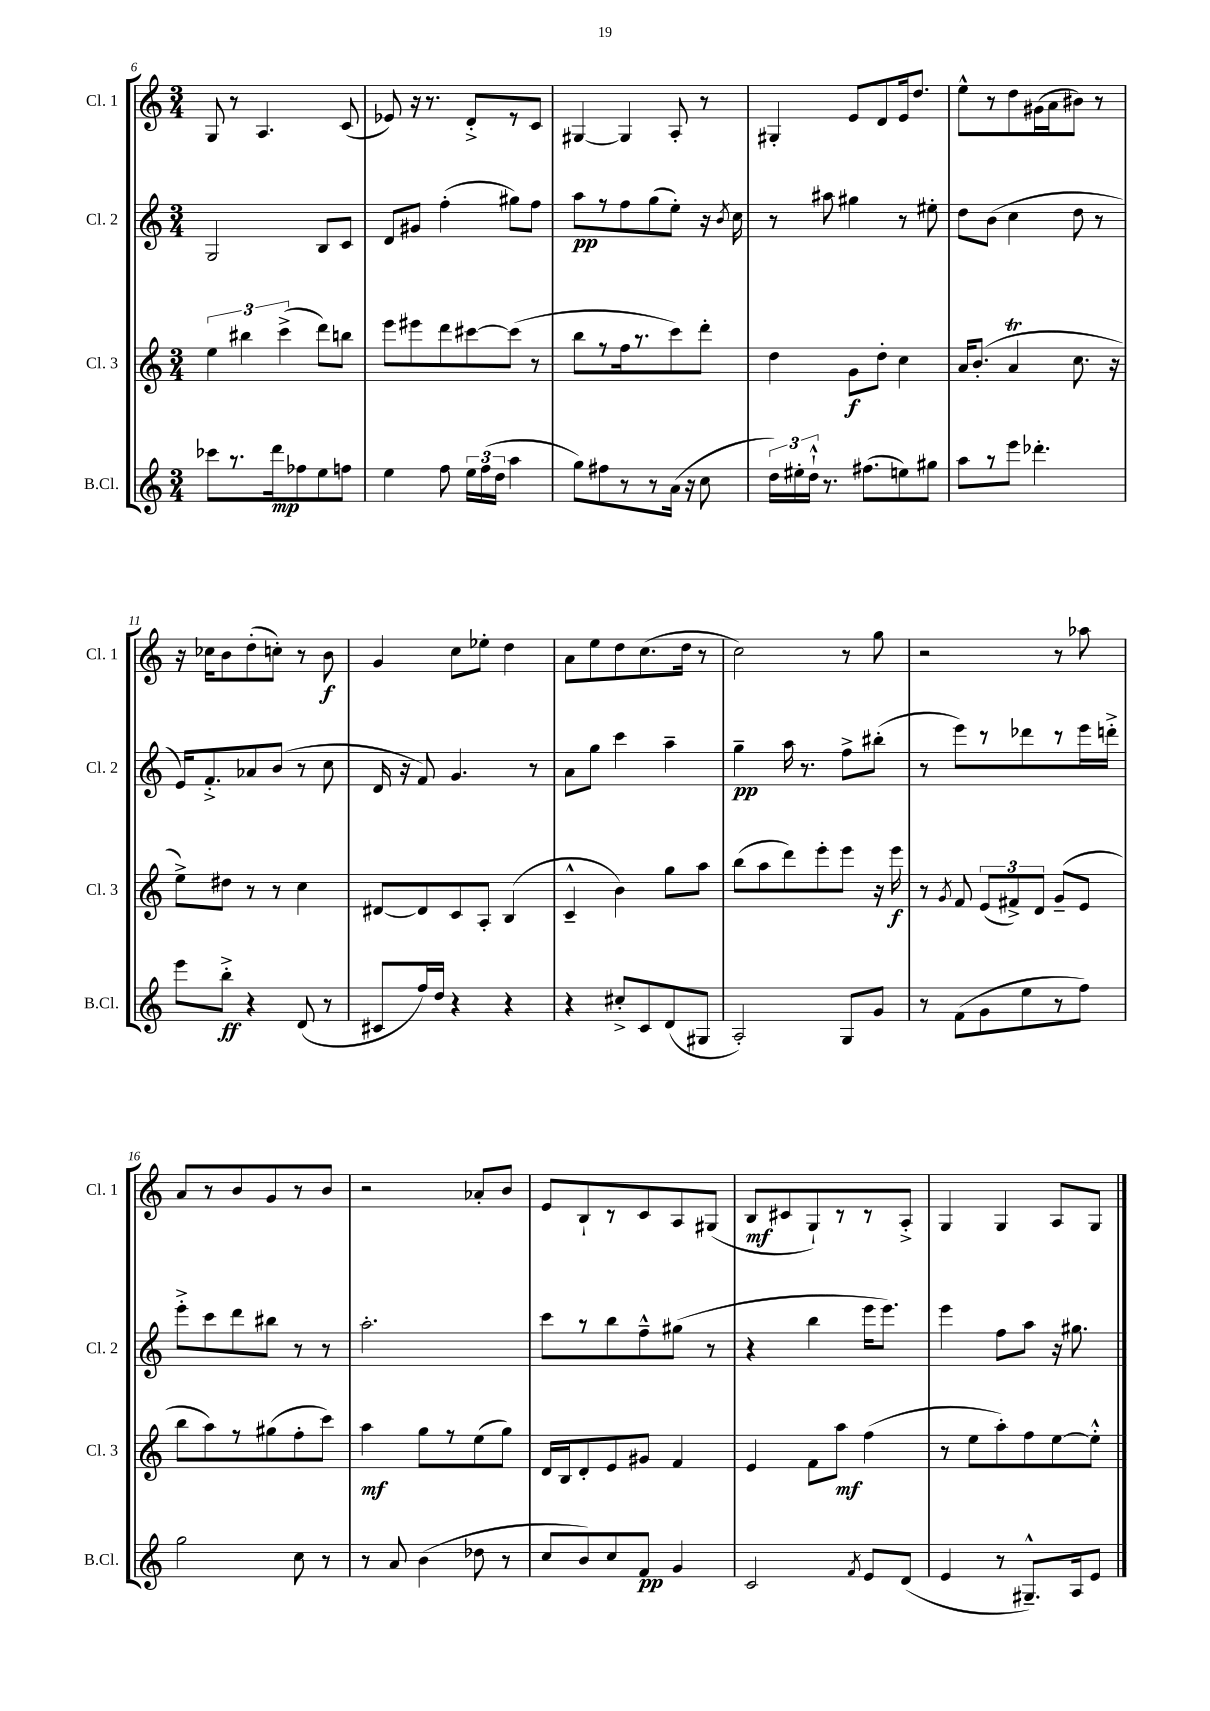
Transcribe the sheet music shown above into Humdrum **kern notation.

**kern	**kern	**kern	**kern
*staff4	*staff3	*staff2	*staff1
*clefG2	*clefG2	*clefG2	*clefG2
*k[]	*k[]	*k[]	*k[]
*M3/4	*M3/4	*M3/4	*M3/4
8ccc-	6ee	2G	8G
8.r	.	.	8r
.	6bb#	.	.
.	.	.	4.A
16ddd	.	.	.
.	(6ccc^	.	.
8ff-	.	.	.
8ee	8ddd)	8B	.
8ff	8bb	8c	(8c
=	=	=	=
4ee	8eee	8d	8e-)
.	8eee#	8g#	16r
.	.	.	8.r
8ff	8ddd	(4ff'	.
24ee	[8ccc#	.	8d'^
(24ff	.	.	.
24dd	.	.	.
4aa	(8ccc#]	8gg#)	8r
.	8r	8ff	8c
=	=	=	=
8gg)	8bb	8aa	[4G#
8ff#	8r	8r	.
8r	16ff	8ff	4G#]
.	8.r	.	.
8r	.	(8gg	.
(16a	8ccc)	8ee')	8A'
16r	.	.	.
8cc	8ddd'	16r	8r
.	.	8qb	.
.	.	16cc	.
=	=	=	=
24dd)	4dd	8r	4G#'
24ee#'	.	.	.
24dd`^^	.	.	.
8.r	.	8aa#	.
.	8g	4gg#	8e
(8.ff#	.	.	.
.	8dd'	.	8d
8ee)	4cc	8r	16e
.	.	.	8.dd
8gg#	.	8ee#'	.
=	=	=	=
8aa	16a	8dd	8ee^^
.	(8.b'	.	.
8r	.	(8b	8r
8eee	4a	4cc	8dd
4.ddd-'	.	.	(16g#
.	.	.	16a
.	8.cc	8dd	8b#)
.	.	8r	8r
.	16r	.	.
=	=	=	=
8eee	8ee^)	16e)	16r
.	.	8.f'^	16cc-
8bb'^	8dd#	.	8b
4r	8r	8a-	(8dd'
.	8r	(8b	8cc')
(8d	4cc	8r	8r
8r	.	8cc	8b
=	=	=	=
8c#	[8d#	16d	4g
.	.	16r	.
16ff)	8d#]	8f)	.
16dd	.	.	.
4r	8c	4.g	8cc
.	8A'	.	8ee-'
4r	(4B	.	4dd
.	.	8r	.
=	=	=	=
4r	4c~^^	8a	8a
.	.	8gg	8ee
8cc#'^	4b)	4ccc	8dd
8c	.	.	(8.cc
(8d	8gg	4aa~	.
.	.	.	16dd
8G#	8aa	.	8r
=	=	=	=
2A')	(8bb	4gg~	2cc)
.	8aa	.	.
.	8ddd)	16aa	.
.	.	8.r	.
.	8eee'	.	.
8G	8eee	8ff^	8r
8g	16r	(8bb#'	8gg
.	16eee	.	.
=	=	=	=
8r	8r	8r	2r
.	8qg	.	.
(8f	8f	8eee)	.
8g	(12e	8r	.
.	12f#^)	.	.
8ee	.	8ddd-	.
.	12d	.	.
8r	(8g~	8r	8r
8ff)	8e	16eee	8aa-
.	.	16ddd'^	.
=	=	=	=
2gg	8bb	8eee'^	8a
.	8aa)	8ccc	8r
.	8r	8ddd	8b
.	(8gg#	8bb#	8g
8cc	8ff'	8r	8r
8r	8ccc)	8r	8b
=	=	=	=
8r	4aa	2.aa'	2r
8a	.	.	.
(4b	8gg	.	.
.	8r	.	.
8dd-	(8ee	.	8a-'
8r	8gg)	.	8b
=	=	=	=
8cc	16d	8ccc	8e
.	16B	.	.
8b)	8d'	8r	8B`
8cc	8e	8bb	8r
8f	8g#	8ff~^^	8c
4g	4f	(8gg#	8A
.	.	8r	(8G#
=	=	=	=
2c	4e	4r	8B
.	.	.	8c#
.	8f	4bb	8G`)
.	8aa	.	8r
8qf	.	.	.
8e	(4ff	16eee	8r
.	.	8.eee)	.
(8d	.	.	8A'^
=	=	=	=
4e	8r	4eee	4G
.	8ee	.	.
8r	8aa')	8ff	4G
8.G#~^^)	8ff	8aa	.
.	[8ee	16r	8A
16A	.	8.gg#	.
8e	8ee'^^]	.	8G
==	==	==	==
*-	*-	*-	*-
